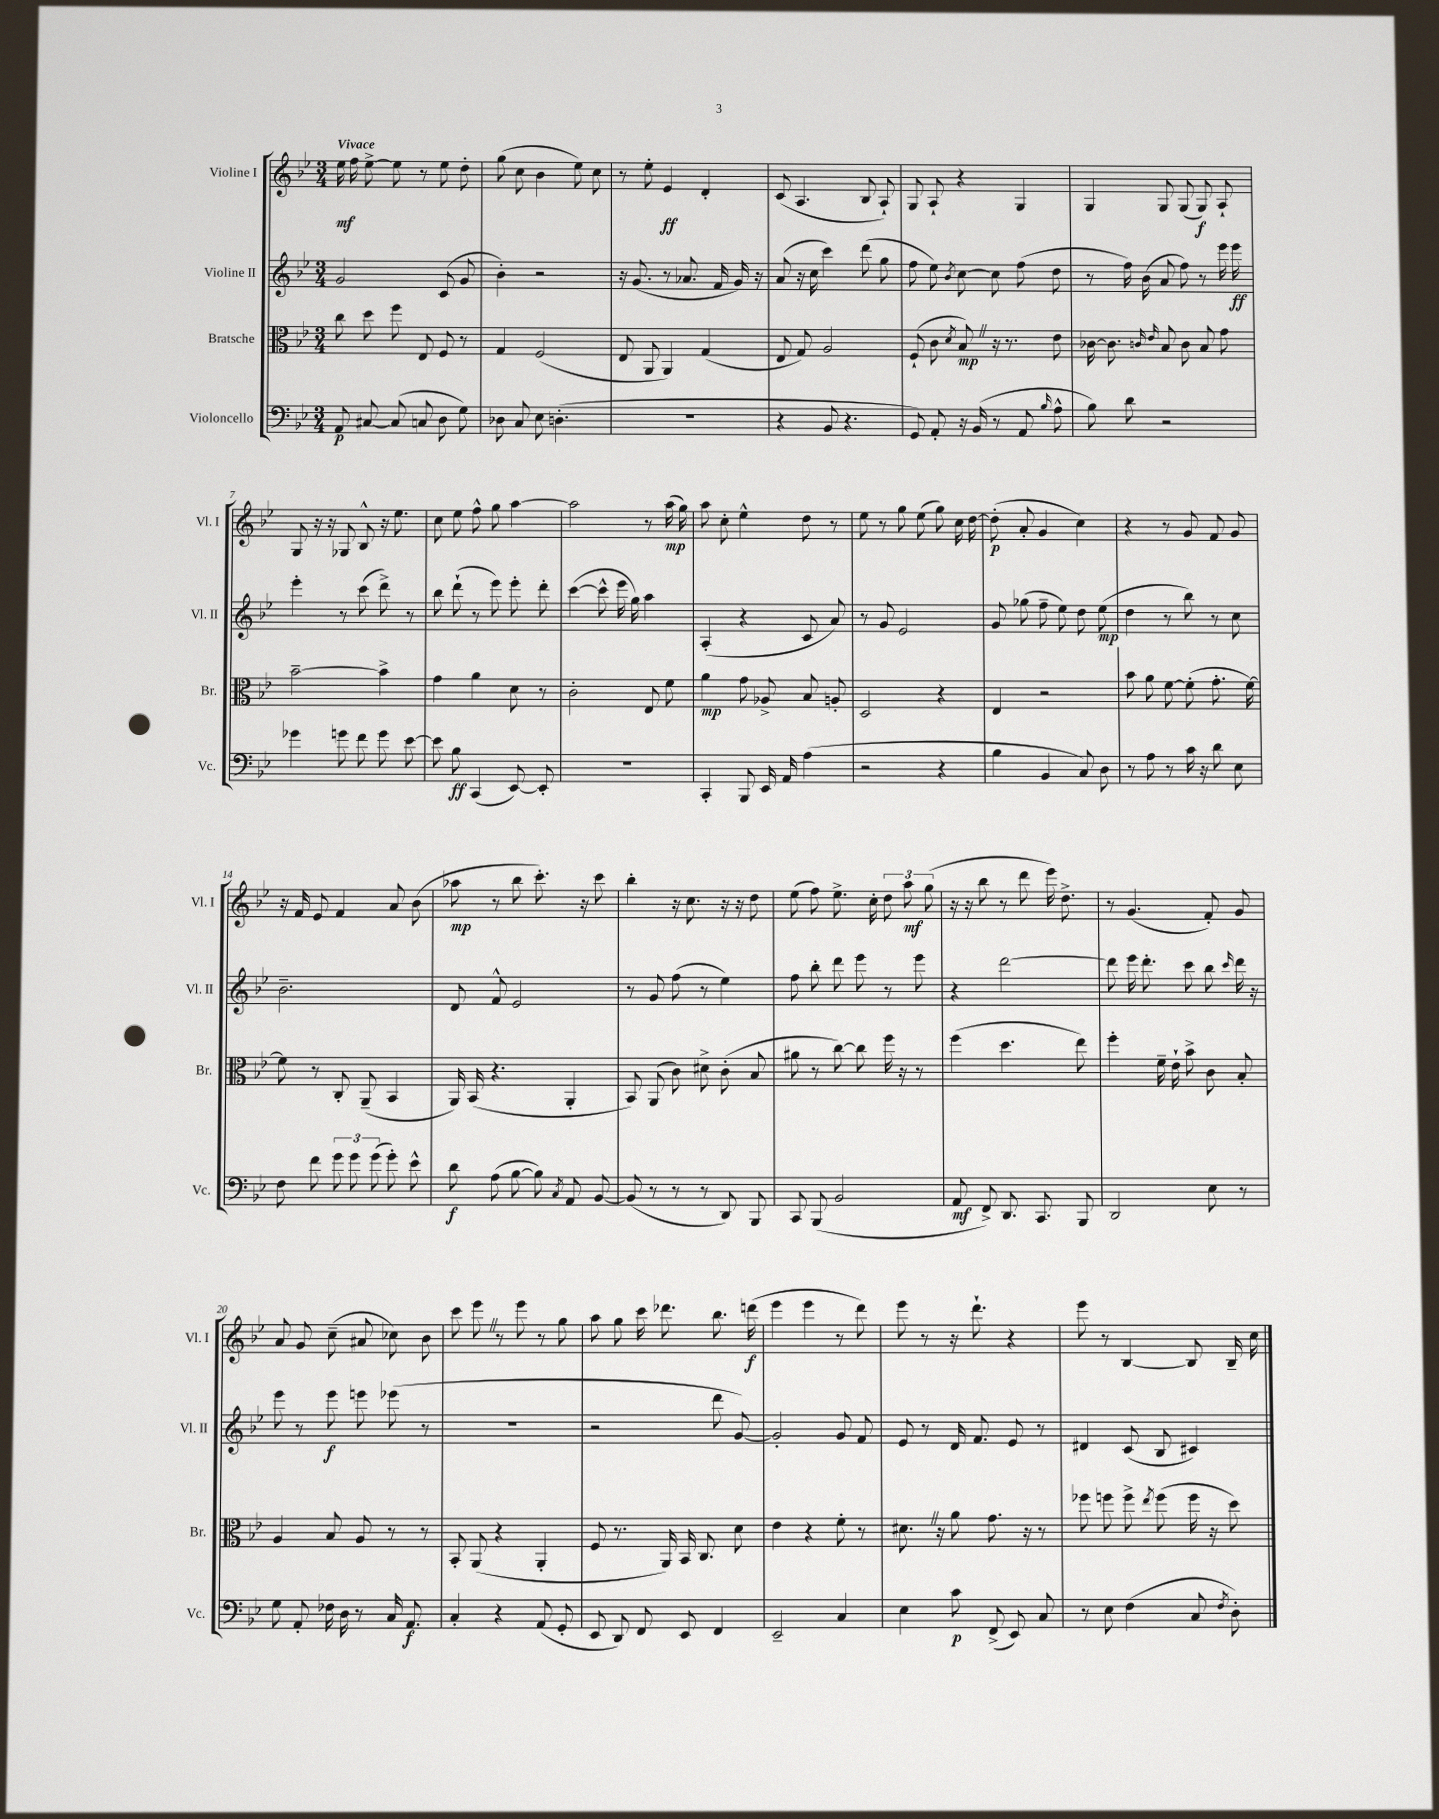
<<
\new StaffGroup <<
\new Staff = "s0" \with { instrumentName = "Violine I" shortInstrumentName = "Vl. I" } {
    \clef treble \key bes \major \numericTimeSignature \time 3/4 \tempo "Vivace"
    \autoBeamOff ees''16\mf f''16 ees''8~-> ees''8 r8 ees''8 d''8-. |
    g''8( c''8 bes'4 ees''8) c''8 |
    r8 ees''8-. ees'4\ff d'4-. |
    c'8( a4. bes8 a8-!) |
    g8 a8-! r4 g4 |
    g4 g8 g8( g8\f) a8-! |
    g8 r16 r16 ges8 bes8-^ r16 ees''8. |
    c''8 ees''8 f''8-^ g''8 a''4~ |
    a''2 r8 a''16\mp( g''16) |
    a''8 c''8-. ees''4-^ d''8 r8 |
    ees''8 r8 g''8 ees''8( g''8) c''16 d''16~ |
    d''8-.\p( a'8-. g'4 c''4) |
    r4 r8 g'8 f'8 g'8 |
    r16 f'16 ees'8 f'4 a'8 bes'8( |
    aes''8\mp r8 bes''8 c'''8.-.) r16 c'''8 |
    bes''4-. r16 c''8. r16 r16 d''8 |
    ees''8( f''8) ees''8.-> c''16-. \tuplet 3/2 { d''8 a''8\mf g''8( } |
    r16 r16 bes''8 r8 d'''8 ees'''16) d''8.-> |
    r8 g'4.( f'8-.) g'8 |
    a'8 g'8 c''8--( ais'8 ces''8) bes'8 |
    c'''8 ees'''8 \once \override BreathingSign.text = \markup { \musicglyph "scripts.caesura.straight" } \breathe r8 ees'''8 r8 g''8 |
    a''8 g''8 c'''16 des'''8. bes''8. d'''16\f( |
    ees'''4 ees'''4 r8 d'''8) |
    ees'''8 r8 r16 d'''8.-! r4 |
    ees'''8 r8 bes4~ bes8 bes16-- c''16 \bar "|." |
}
\new Staff = "s1" \with { instrumentName = "Violine II" shortInstrumentName = "Vl. II" } {
    \clef treble \key bes \major \numericTimeSignature \time 3/4
    \autoBeamOff g'2 c'8( g'8 |
    bes'4-.) r2 |
    r16 g'8.( r8 aes'8. f'16 g'16) r16 |
    a'8( r16 c''16 c'''4) d'''8( g''8 |
    f''8 ees''8) \acciaccatura { bes'8 } c''8~ c''8 f''8( d''8 |
    r8 f''16) bes'16( a'8 f''8) r8 ees'''16 ees'''16\ff |
    ees'''4-. r8 c'''8( d'''8->) r8 |
    bes''8 d'''8-!( r8 ees'''8) ees'''8-. d'''8-. |
    c'''4~( c'''8-^ ees'''16 g''16) a''4 |
    a4-.( r4 c'8 a'8) |
    r8 g'8 ees'2 |
    g'8 ges''8( f''8-- ees''8) d''8 ees''8\mp( |
    d''4 r8 bes''8) r8 c''8 |
    bes'2.-- |
    d'8 f'8-^ ees'2 |
    r8 g'8 f''8( r8 ees''4) |
    f''8 bes''8-. d'''8 ees'''8 r8 ees'''8 |
    r4 d'''2~ |
    d'''8 ees'''16 d'''8.-. c'''8 bes''8 \grace { c'''16 } d'''16 r16 |
    ees'''8 r8 ees'''8\f e'''8 ees'''8( r8 |
    R2. |
    r2 d'''8 g'8~) |
    g'2-. g'8 f'8 |
    ees'8 r8 d'16 f'8. ees'8 r8 |
    dis'4 c'8( bes8 cis'4) \bar "|." |
}
\new Staff = "s2" \with { instrumentName = "Bratsche" shortInstrumentName = "Br." } {
    \clef alto \key bes \major \numericTimeSignature \time 3/4
    \autoBeamOff c''8 d''8 f''8 ees8 f8 r8 |
    g4 f2( |
    ees8 a,8 a,4) g4( |
    ees8 g8) a2 |
    f8-!( c'8 \acciaccatura { d'8 } bes8\mp) \once \override BreathingSign.text = \markup { \musicglyph "scripts.caesura.straight" } \breathe r16 r8. ees'8 |
    ces'16~ ces'8. \grace { c'16 ees'16 } bes8 c'8 bes8 g'8 |
    bes'2~-- bes'4-> |
    g'4 a'4 d'8 r8 |
    c'2-. ees8 f'8 |
    a'4\mp g'8 aes8-> bes8 a8-. |
    d2 r4 |
    ees4 r2 |
    bes'8 a'8 f'8~ f'8-.( g'8.-. f'16~) |
    f'8 r8 c8-. a,8--( bes,4 |
    a,16) bes,16( r4. a,4-. |
    bes,8) a,8( c'8) dis'8-> c'8-.( bes8 |
    ais'8 r8 c''8~) c''8 f''16 r16 r8 |
    f''4( d''4. ees''8) |
    f''4-. f'16-- ees'16-! bes'8-> c'8 bes8-. |
    a4 bes8 a8 r8 r8 |
    bes,8-. a,8( r4 a,4-. |
    f8 r8. a,16) bes,16 c8. d'8 |
    ees'4 r4 f'8-. r8 |
    dis'8. \once \override BreathingSign.text = \markup { \musicglyph "scripts.caesura.straight" } \breathe r16 a'8 g'8. r16 r8 |
    fes''8 f''8 f''8-> \acciaccatura { ees''8 } f''8( f''16 r16 d''8) \bar "|." |
}
\new Staff = "s3" \with { instrumentName = "Violoncello" shortInstrumentName = "Vc." } {
    \clef bass \key bes \major \numericTimeSignature \time 3/4
    \autoBeamOff a,8\p cis8~ cis8( c8 d8 g8) |
    des8 c8 ees8 d4.-.( |
    R2. |
    r4 bes,8 r4. |
    g,8) a,8-. r16 bes,16( r8 a,8 \grace { bes16 } a8-^ |
    bes8) d'8 r2 |
    ges'4 g'8 f'8 g'8 ees'8~ |
    ees'8 bes8\ff c,4( ees,8~) ees,8-. |
    R2. |
    c,4-. bes,,8 ees,16 a,16 a4( |
    r2 r4 |
    bes4 bes,4 c8) d8 |
    r8 a8 r8 c'16 r16 d'8 ees8 |
    f8 f'8 \tuplet 3/2 { g'8 g'8 g'8( } g'8-.) ees'8-^ |
    d'8\f a8( bes8~ bes8) \acciaccatura { c8 } a,8 bes,8~ |
    bes,8( r8 r8 r8 d,8) bes,,8 |
    c,8 bes,,8( bes,2 |
    a,8\mf f,8->) d,8. c,8. bes,,8 |
    d,2 ees8 r8 |
    g8 a,8-. fes16 d16 r8 c16 a,8.\f |
    c4-. r4 a,8( g,8-. |
    ees,8 d,8) f,8 ees,8 f,4 |
    ees,2-- c4 |
    ees4 c'8\p f,8->( ees,8) c8 |
    r8 ees8 f4( c8 \acciaccatura { f8 } d8-.) \bar "|." |
}
>>
>>
